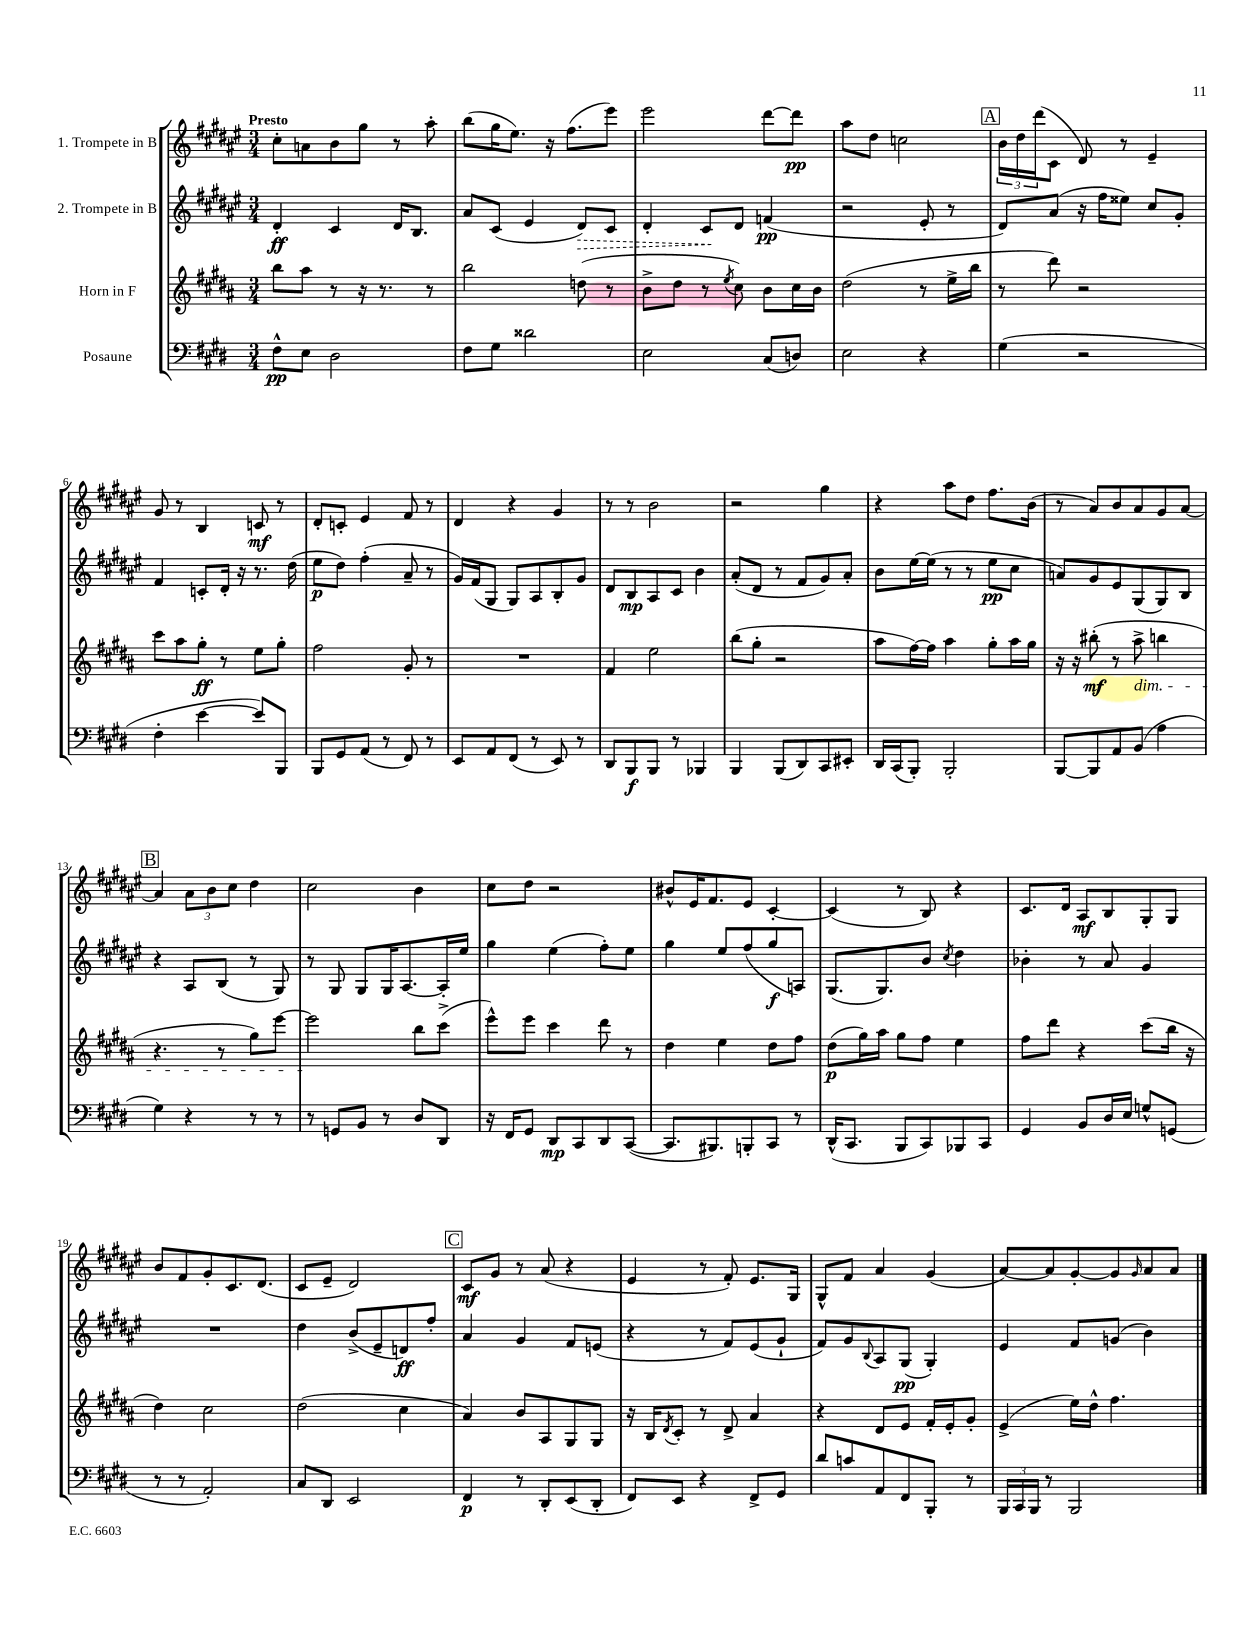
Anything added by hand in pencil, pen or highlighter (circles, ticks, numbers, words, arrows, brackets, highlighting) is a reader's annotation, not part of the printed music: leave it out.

**kern	**kern	**kern	**kern
*staff4	*staff3	*staff2	*staff1
*clefF4	*clefG2	*clefG2	*clefG2
*k[f#c#g#d#]	*k[f#c#g#d#a#]	*k[f#c#g#d#a#e#]	*k[f#c#g#d#a#e#]
*M3/4	*M3/4	*M3/4	*M3/4
8F#^^	8bb	4d#'	8cc#'
8E	8aa#	.	8a
2D#	8r	4c#	8b
.	16r	.	8gg#
.	8.r	.	.
.	.	16d#	8r
.	.	8.B	.
.	8r	.	8aa#'
=	=	=	=
8F#	2bb	8a#	(8bb
8G#	.	(8c#	16gg#
.	.	.	8.ee#)
2d##	.	4e#	.
.	.	.	16r
.	.	.	(8.ff#
.	(8dd	8d#)	.
.	8r	8c#	8eee#)
=	=	=	=
2E	8b^	4d#'	2eee#
.	8dd#	.	.
.	8r	8c#	.
.	8qee	.	.
.	8cc#)	8d#	.
(8C#	8b	(4f	[8ddd#
8D)	16cc#	.	8ddd#]
.	16b	.	.
=	=	=	=
2E	(2dd#	2r	8aa#
.	.	.	8dd#
.	.	.	2cc
4r	8r	8e#'	.
.	16ee^	8r	.
.	16bb	.	.
=	=	=	=
(4G#	8r	8d#)	24b
.	.	.	24dd#
.	.	.	(24ddd#
.	8ddd#)	(8a#	8c#
2r	2r	16r	8d#)
.	.	16ff#	.
.	.	8ee##)	8r
.	.	8cc#	4e#~
.	.	8g#'	.
=	=	=	=
4F#'	8ccc#	4f#	8g#
.	8aa#	.	8r
[4e	8gg#'	8c'	4B
.	8r	16d#'	.
.	.	16r	.
8e])	8ee	8.r	8c
8BBB	8gg#'	.	8r
.	.	(16dd#	.
=	=	=	=
8BBB	2ff#	8ee#	8d#'
8GG#	.	8dd#)	8c'
(8AA	.	(4ff#'	4e#
8r	.	.	.
8FF#)	8g#'	8a#~	8f#
8r	8r	8r	8r
=	=	=	=
8EE	2.r	16g#)	4d#
.	.	(16f#	.
8AA	.	8G#	.
(8FF#	.	8G#)	4r
8r	.	8A#	.
8EE)	.	8B'	4g#
8r	.	8g#	.
=	=	=	=
8DD#	4f#	8d#	8r
8BBB	.	8B	8r
8BBB	2ee	8A#	2b
8r	.	8c#	.
4BBB-	.	4b	.
=	=	=	=
4BBB	(8bb	(8a#'	2r
.	8gg#'	8d#	.
(8BBB	2r	8r	.
8DD#)	.	8f#	.
8CC#	.	8g#)	4gg#
8EE#'	.	8a#'	.
=	=	=	=
16DD#	8aa#	8b	4r
(16CC#	.	.	.
8BBB')	[16ff#)	[16ee#	.
.	16ff#]	(16ee#]	.
2BBB'	4aa#	8r	8aa#
.	.	8r	8dd#
.	8gg#'	8ee#	8.ff#
.	16aa#	8cc#	.
.	16gg#	.	(16b
=	=	=	=
[8BBB	16r	8a)	8r
.	16r	.	.
8BBB]	(8bb#'	8g#	8a#)
8AA	8r	8e#	8b
(8BB	8aa#^	(8G#	8a#
4A	4bb	8G#)	8g#
.	.	8B	[8a#
=	=	=	=
4G#)	4.r	4r	4a#]
4r	.	8A#	12a#
.	.	.	12b
.	8r	(8B	.
.	.	.	12cc#
8r	8gg#)	8r	4dd#
8r	[8eee	8G#)	.
=	=	=	=
8r	2eee]	8r	2cc#
8GG	.	8G#	.
8BB	.	8G#	.
8r	.	16G#	.
.	.	[8.A#	.
8D#	8bb	.	4b
8DD#	(8ccc#^	16A#']	.
.	.	16ee#	.
=	=	=	=
16r	8eee^^)	4gg#	8cc#
16FF#	.	.	.
8GG#	8eee	.	8dd#
8DD#	4ccc#	(4ee#	2r
8CC#	.	.	.
8DD#	8ddd#	8ff#')	.
([8CC#	8r	8ee#	.
=	=	=	=
8.CC#]	4dd#	4gg#	8b#^^
.	.	.	16e#
8.BBB#)	.	.	8.f#
.	4ee	8ee#	.
8BBB'	.	(8ff#	8e#
8CC#	8dd#	8gg#	[4c#'
8r	8ff#	8A)	.
=	=	=	=
(16DD#^^	(8dd#	(8.G#	(4c#]
8.CC#	.	.	.
.	16gg#)	.	.
.	16aa#	8.G#)	.
8BBB	8gg#	.	8r
8CC#)	8ff#	8b	8B)
.	.	8qcc#	.
8BBB-	4ee	4dd#	4r
8CC#	.	.	.
=	=	=	=
4GG#	8ff#	4b-'	8.c#
.	8ddd#	.	.
.	.	.	16d#
8BB	4r	8r	8A#
16D#	.	8a#	8B
16E	.	.	.
8G^^	(8ccc#	4g#	8G#'
(8GG	16bb	.	8G#
.	16r	.	.
=	=	=	=
8r	4dd#)	2.r	8b
8r	.	.	8f#
2AA')	2cc#	.	8g#'
.	.	.	8.c#
.	.	.	(8.d#
=	=	=	=
8C#	(2dd#	4dd#	8c#
8DD#	.	.	8e#~
2EE	.	(8b^	2d#)
.	.	8e#~	.
.	4cc#	8d)	.
.	.	8ff#'	.
=	=	=	=
4FF#	4a#)	4a#	8c#
.	.	.	8g#
8r	8b	4g#	8r
8DD#'	8A#	.	(8a#
(8EE	8G#	8f#	4r
8DD#'	8G#	(8e	.
=	=	=	=
8FF#)	16r	4r	4e#
.	16B	.	.
.	8qd#	.	.
8EE	8c#'	.	.
4r	8r	8r	8r
.	8d#^	8f#)	8f#')
8FF#^	4a#	(8e#	8.e#
8GG#	.	8g#`	.
.	.	.	16G#
=	=	=	=
8d#	4r	8f#)	8G#^^
8c	.	8g#	8f#
.	.	8qqB	.
8AA	8d#	8A#	4a#
8FF#	8e	(8G#	.
8BBB'	16f#'	4G#')	(4g#
.	16e'	.	.
8r	8g#'	.	.
=	=	=	=
24BBB	(4e^	4e#	[8a#)
24CC#	.	.	.
24BBB	.	.	.
8r	.	.	8a#]
2BBB	16ee)	8f#	[8g#'
.	16dd#^^	.	.
.	4.ff#	(8g	8g#]
.	.	.	16qqg#
.	.	4b)	8a#
.	.	.	8a#
==	==	==	==
*-	*-	*-	*-
